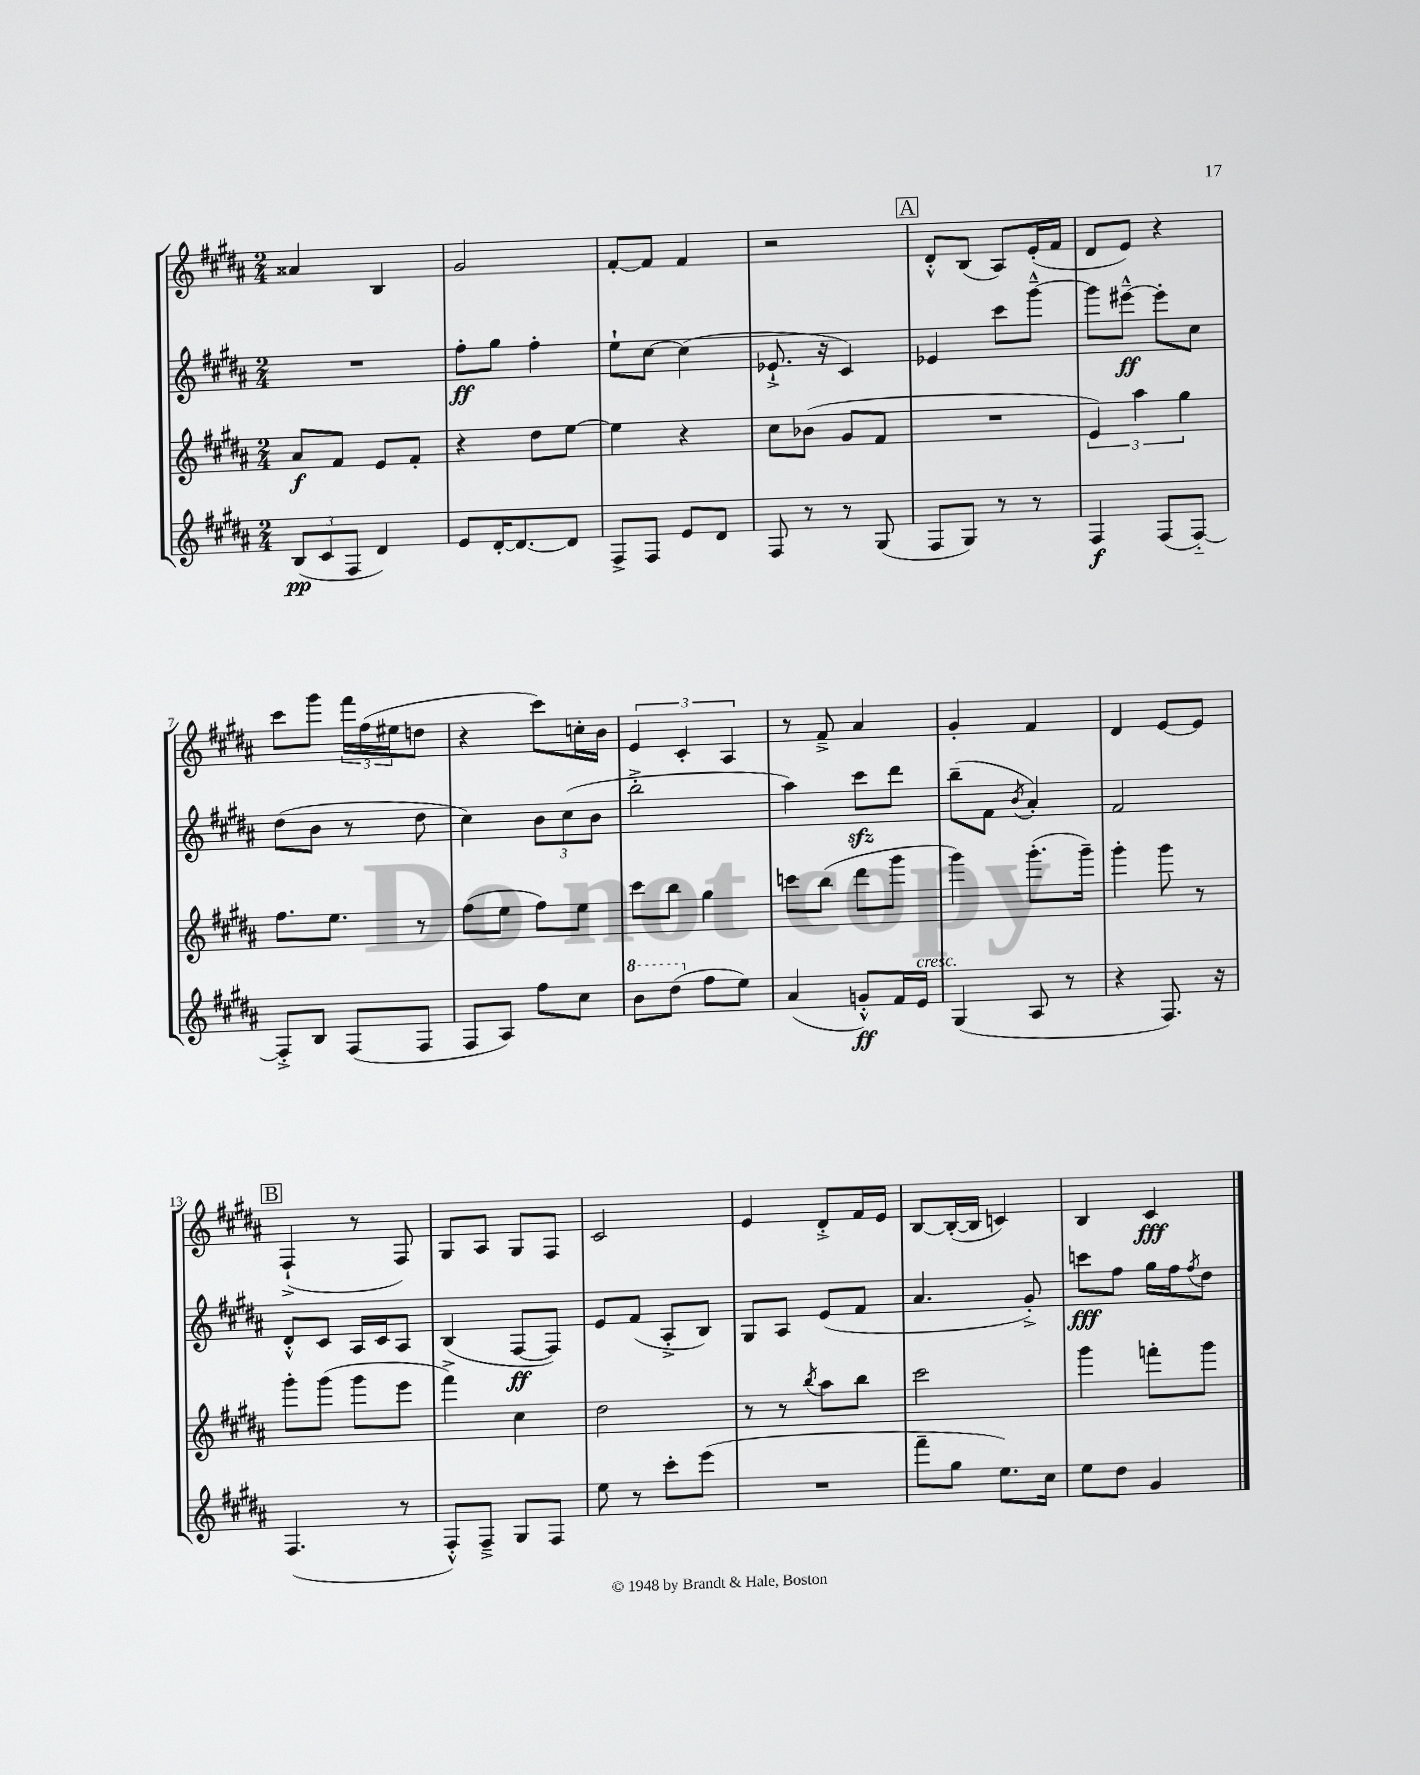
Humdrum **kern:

**kern	**kern	**kern	**kern
*staff4	*staff3	*staff2	*staff1
*clefG2	*clefG2	*clefG2	*clefG2
*k[f#c#g#d#a#]	*k[f#c#g#d#a#]	*k[f#c#g#d#a#]	*k[f#c#g#d#a#]
*M2/4	*M2/4	*M2/4	*M2/4
(12B	8a#	2r	4a##
12c#	.	.	.
.	8f#	.	.
12F#	.	.	.
4d#)	8e	.	4B
.	8f#'	.	.
=	=	=	=
8e	4r	8ff#'	2g#
[16d#'	.	8gg#	.
8.d#_	.	.	.
.	8dd#	4ff#'	.
8d#]	[8ee	.	.
=	=	=	=
8F#^	4ee]	8ee`	[8f#'
8F#	.	[8cc#	8f#]
8e	4r	(4cc#]	4f#
8d#	.	.	.
=	=	=	=
8F#	8cc#	8.e-`^	2r
8r	(8b-	.	.
.	.	16r	.
8r	8g#	4c#)	.
(8G#	8f#	.	.
=	=	=	=
8F#	2r	4e-	8d#'^^
8G#)	.	.	(8B
8r	.	8ccc#	8A#)
8r	.	[8ggg#~^^	(16e'
.	.	.	16f#
=	=	=	=
4F#	6e)	8ggg#]	8d#
.	.	[8eee#~^^	8e)
.	6aa#	.	.
(8F#	.	8eee#']	4r
.	6gg#	.	.
[8F#'~)	.	8cc#	.
=	=	=	=
8F#'^]	8.ff#	(8dd#	8ccc#
8B	.	8b	8ggg#
.	8.ee	.	.
(8F#	.	8r	24fff#
.	.	.	(24ff#
.	.	.	24ee#
8F#	8r	8dd#	8dd
=	=	=	=
8F#	(8ff#	4cc#)	4r
8A#)	8ee	.	.
8ff#	8ff#)	12b	8ccc#)
.	.	(12cc#	.
8cc#	8ee	.	16cc'
.	.	12b	.
.	.	.	16b
=	=	=	=
8bb	8ccc#	2bb'^	6e
(8ddd#	8bb	.	.
.	.	.	6c#'
8ff#	4gg#	.	.
.	.	.	6A#
8ee)	.	.	.
=	=	=	=
(4a#	8ccc	4aa#)	8r
.	(8bb	.	8f#~^
8g'^^)	8ddd#	8ccc#	4a#
16f#	8ggg#	8ddd#	.
16e	.	.	.
=	=	=	=
(4G#	4ggg#)	(8bb~	4g#'
.	.	8f#	.
.	.	8qb	.
8A#	(8.ggg#'	4a#')	4f#
8r	.	.	.
.	16ggg#~)	.	.
=	=	=	=
4r	4ggg#'	2f#	4d#
8.F#)	8ggg#	.	[8e
.	8r	.	8e]
16r	.	.	.
=	=	=	=
(4.F#	8ggg#'	8d#'^^	(4F#`^
.	(8ggg#	8c#	.
.	8ggg#	16A#	8r
.	.	16c#	.
8r	8eee	8A#	8F#)
=	=	=	=
8F#'^^)	4fff#^)	(4B	8G#
8F#~^	.	.	8A#
8G#	4cc#	[8F#	8G#
8F#	.	8F#])	8F#
=	=	=	=
8ee	2dd#	8e	2c#
8r	.	(8f#	.
8ccc#'	.	8A#'^	.
(8eee	.	8B)	.
=	=	=	=
2r	8r	8G#	4e
.	8r	8A#	.
.	8qbb	.	.
.	8aa#	(8e	8d#'^
.	8bb	8f#	16f#
.	.	.	16e
=	=	=	=
8fff#~	2ccc#	4.a#	[8B
8gg#	.	.	(16B'_
.	.	.	16B]
8.ee)	.	.	4c)
.	.	8g#'^)	.
16cc#	.	.	.
=	=	=	=
8ee	4ggg#	8ccc	4B
8dd#	.	8ff#	.
4g#	8fff'	16gg#	4c#
.	.	16ff#	.
.	.	8qff#	.
.	8ggg#	8dd#	.
==	==	==	==
*-	*-	*-	*-
